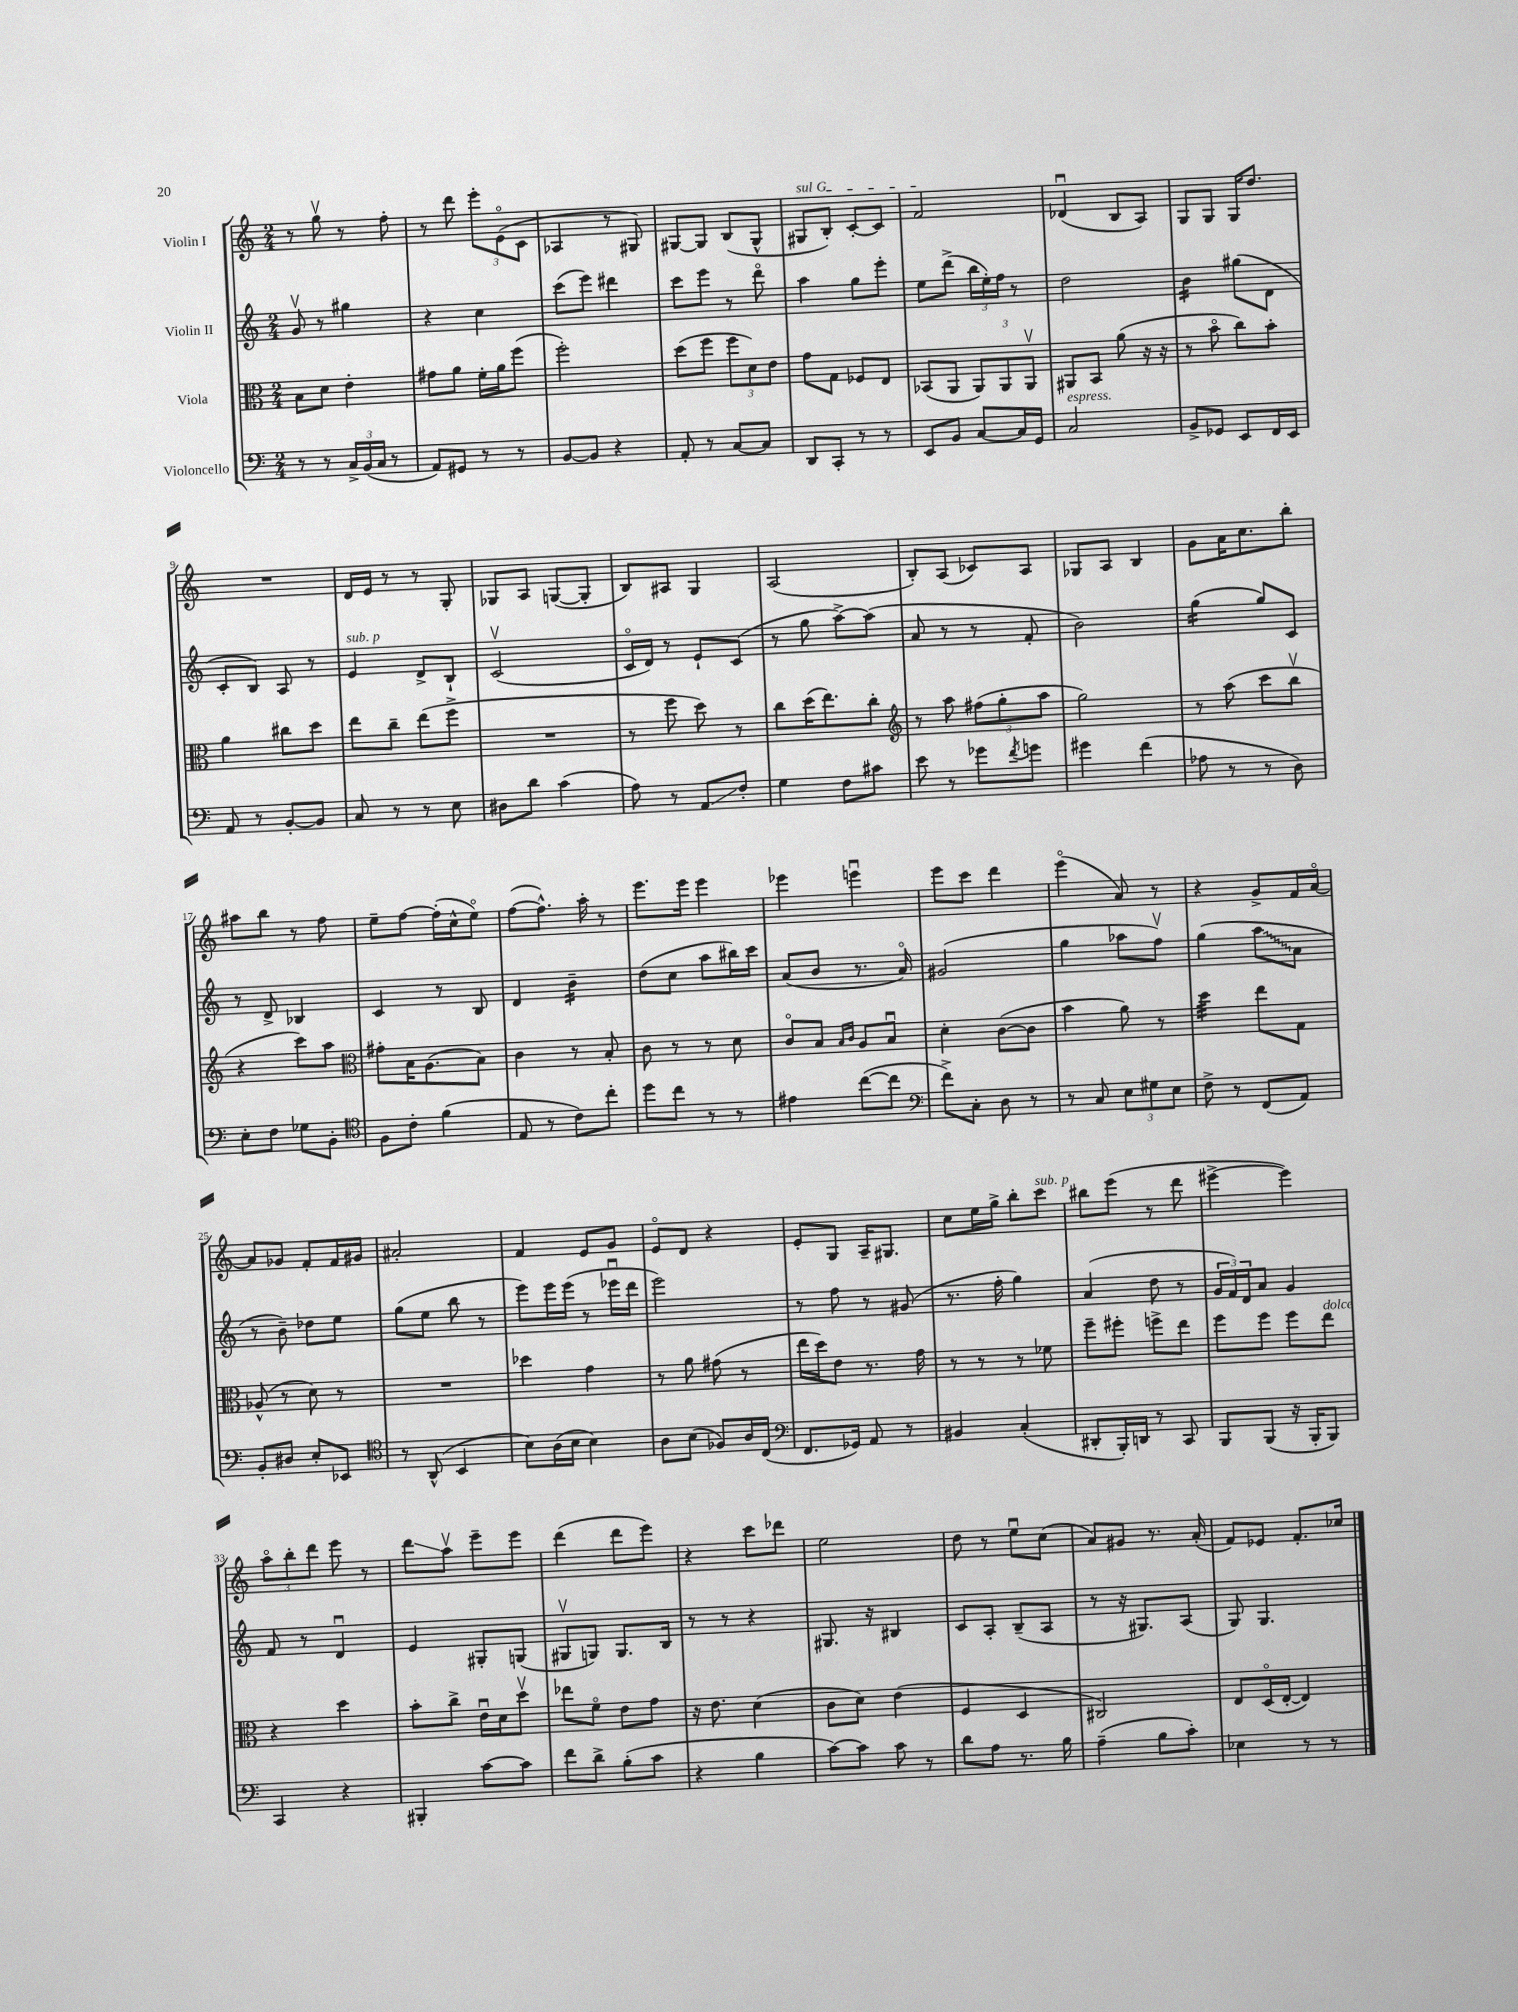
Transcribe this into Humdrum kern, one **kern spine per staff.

**kern	**kern	**kern	**kern
*staff4	*staff3	*staff2	*staff1
*clefF4	*clefC3	*clefG2	*clefG2
*k[]	*k[]	*k[]	*k[]
*M2/4	*M2/4	*M2/4	*M2/4
8r	8B	8gv	8r
8r	8d	8r	8ggv
24C^	4e'	4gg#	8r
(24BB	.	.	.
24C	.	.	.
8r	.	.	8ff'
=	=	=	=
8AA)	8g#	4r	8r
8GG#	8a	.	8ddd
8r	16f'	4cc	12eee'
.	16a	.	.
.	.	.	(12eo
8r	(8ff	.	.
.	.	.	12c
=	=	=	=
[8BB	2ff')	(8ccc	4A-
8BB]	.	8eee)	.
4r	.	4ddd#	8r
.	.	.	8G#)
=	=	=	=
8AA'	(8dd	8ccc	[8G#
8r	8ff	8eee	8G#]
[8C	12ff	8r	(8B
.	12d)	.	.
8C]	.	8dddo	8G#^^
.	12e	.	.
=	=	=	=
8DD	8g	4aa	8G#
8CC'	8G	.	8B')
8r	8F-	8gg	[8c'
8r	8E	8eee'	8c]
=	=	=	=
8EE	(8BB-	8ee	2f
8BB	8AA	(8ddd^	.
[8C	12AA)	24bb	.
.	.	24ee')	.
.	12AA	24ff	.
16C]	.	8r	.
.	12AAv	.	.
16GG	.	.	.
=	=	=	=
2C	8AA#	2dd	(4d-u
.	8BB	.	.
.	(8a	.	8B
.	16r	.	8A)
.	16r	.	.
=	=	=	=
8BB^	8r	4b	8G
8GG-	8bo	.	8G
8EE	8cc)	(8gg#	16G
.	.	.	8.dd
16FF	8b'	8d	.
16EE	.	.	.
=	=	=	=
8AA	4a	8c'	2r
8r	.	8B)	.
[8BB'	8cc#	8A	.
8BB]	8dd	8r	.
=	=	=	=
8C	8ee	4e	16d
.	.	.	16e
8r	8cc~	.	8r
8r	(8ee	8d^	8r
8E	8ff^	8B`	8G'
=	=	=	=
8D#	2r	(2cv	8G-
8d	.	.	8A
(4c	.	.	([8G
.	.	.	8G']
=	=	=	=
8A)	8r	16co	8B)
.	.	16d)	.
8r	8ff	8r	8A#
8AA	8dd)	8e`	4G
8F'	8r	(8c	.
=	=	=	=
4G	8cc	8r	(2A
.	(16dd	8gg	.
.	8.ee)	.	.
8F	.	[8aa^)	.
8c#	8cc'	(8aa]	.
=	=	=	=
*	*clefG2	*	*
8e	8r	8a	8B')
8r	8aa	8r	(8A
8g-	(12ff#	8r	8c-)
.	12gg'	.	.
8qf	.	.	.
8g	.	8f'	8A
.	12aa	.	.
=	=	=	=
4g#	2gg)	2b)	8G-
.	.	.	8A
(4f	.	.	4B
=	=	=	=
8A-	8r	(4gg	8g
8r	(8aa	.	16a
.	.	.	8.cc
8r	8ccc	8gg)	.
8D)	8bbv	8c	8bb'
=	=	=	=
8E'	4r	8r	8aa#
8F	.	8d^	8bb
8G-	8ccc)	4B-	8r
8BB'	8aa	.	8ff
=	=	=	=
*clefC4	*clefC3	*	*
8F	8g#'	4c	8ee~
8c'	16B	.	[8ff
.	(8.A	.	.
(4f	.	8r	(16ff']
.	.	.	16cc^^
.	8B)	8B	8eeo)
=	=	=	=
8E	4c	4d	([8ff
8r	.	.	8.ff^^])
8c)	8r	4b~	.
.	.	.	16aa'
8cc'	8B'	.	8r
=	=	=	=
8dd	8c	(8dd	8.eee
8cc	8r	8cc	.
.	.	.	16eee
8r	8r	8aa	4eee
8r	8d	16bb#)	.
.	.	16ccc	.
=	=	=	=
4e#	8co	(8a	4eee-
.	8B	8b	.
.	16qqB	.	.
.	16qqc	.	.
([8cc	8A	8.r	4eeeu
8cc]	8Bu	.	.
.	.	16ao)	.
=	=	=	=
*clefF4	*	*	*
8f^)	4d'	(2g#	8eee
8C'	.	.	8ccc
8D	([8c	.	4ddd
8r	8c]	.	.
=	=	=	=
8r	4b	4gg	(4eeeo
8C	.	.	.
12E	8a)	8aa-	8a)
12G#	.	.	.
.	8r	8ffv)	8r
12E	.	.	.
=	=	=	=
8F^	4dd	(4gg	4r
8r	.	.	.
(8FF	8ee	8aa	8g^
8AA)	8G	8a	16f
.	.	.	[16ao
=	=	=	=
8BB'	(8A-^^	8r	8a]
8D#	8r	8b~)	8g-
8E'	8d)	8dd-	8f'
8EE-	8r	8ee	16f
.	.	.	16g#
=	=	=	=
*clefC4	*	*	*
8r	2r	(8gg	2a#'
(8AA^^	.	8ee	.
4BB	.	8bb	.
.	.	8r	.
=	=	=	=
8B)	4dd-	8eee)	4f
(16A	.	16eee	.
16B	.	(16eee	.
4B)	4g	8r	8e
.	.	16eee-u	8g
.	.	16ddd	.
=	=	=	=
8A	8r	2eee)	8eo
(8B	8a	.	8d
8F-)	(8g#	.	4r
16A	8r	.	.
(16C	.	.	.
=	=	=	=
*clefF4	*	*	*
8.FF	16ee	8r	8e'
.	16dd)	.	.
.	8e	8ff	8G
16GG-)	.	.	.
8AA	8.r	8r	16A~
.	.	.	8.G#
8r	.	(8g#	.
.	16g	.	.
=	=	=	=
4BB#	8r	8.r	8cc
.	8r	.	16ee
.	.	16ff'	16gg^
(4C'	8r	4gg)	8bb'
.	8f-	.	8ccc
=	=	=	=
8DD#'	8ff~	(4a	8bb#
16BBB')	8ff#'	.	(8eee
16DD	.	.	.
8r	8ff^	8dd	8r
8CC	8ee	8r	8ddd
=	=	=	=
8BBB	8ff	24g	[4eee#^
.	.	24f)	.
.	.	24d	.
(8BBB	8ff	8a	.
16r	8ff	4g	4eee#])
16BBB'	.	.	.
8BBB)	8ee	.	.
=	=	=	=
4CC	4r	8f	12aao
.	.	.	12bb'
.	.	8r	.
.	.	.	12ddd
4r	4dd	4du	8eee
.	.	.	8r
=	=	=	=
4BBB#'	8b'	4e	8ddd
.	8cc^	.	8aav
[8c	16eu	8G#'	8eee~
.	16d	.	.
8c]	8ddv	(8G	8eee
=	=	=	=
8f	8ee-	8G#v	(4ddd
8d^	8fo	8G)	.
(8B'	8e	8.G	8ddd
8c	8g	.	8eee)
.	.	16B	.
=	=	=	=
4r	16r	8r	4r
.	8.e	.	.
.	.	8r	.
4B	(4d	4r	8ccc
.	.	.	8ddd-
=	=	=	=
[8c)	8c	8.G#	2ee
8c]	8d)	.	.
.	.	16r	.
8c	(4e	4B#	.
8r	.	.	.
=	=	=	=
8d	4F	8c	8dd
8A	.	8A'	8r
8.r	4D	(8B~	8eeu
.	.	8A	(8cc
16B	.	.	.
=	=	=	=
(4A~	2C#)	8r	8a)
.	.	16r	8g#
.	.	8.G#)	.
8B	.	.	8.r
8c')	.	(8A	.
.	.	.	(16a'
=	=	=	=
4E-	8E	8G)	8f)
.	(16Do	4.G	8e-
.	[16E'	.	.
8r	4E])	.	8.f'
8r	.	.	.
.	.	.	16cc-
==	==	==	==
*-	*-	*-	*-
